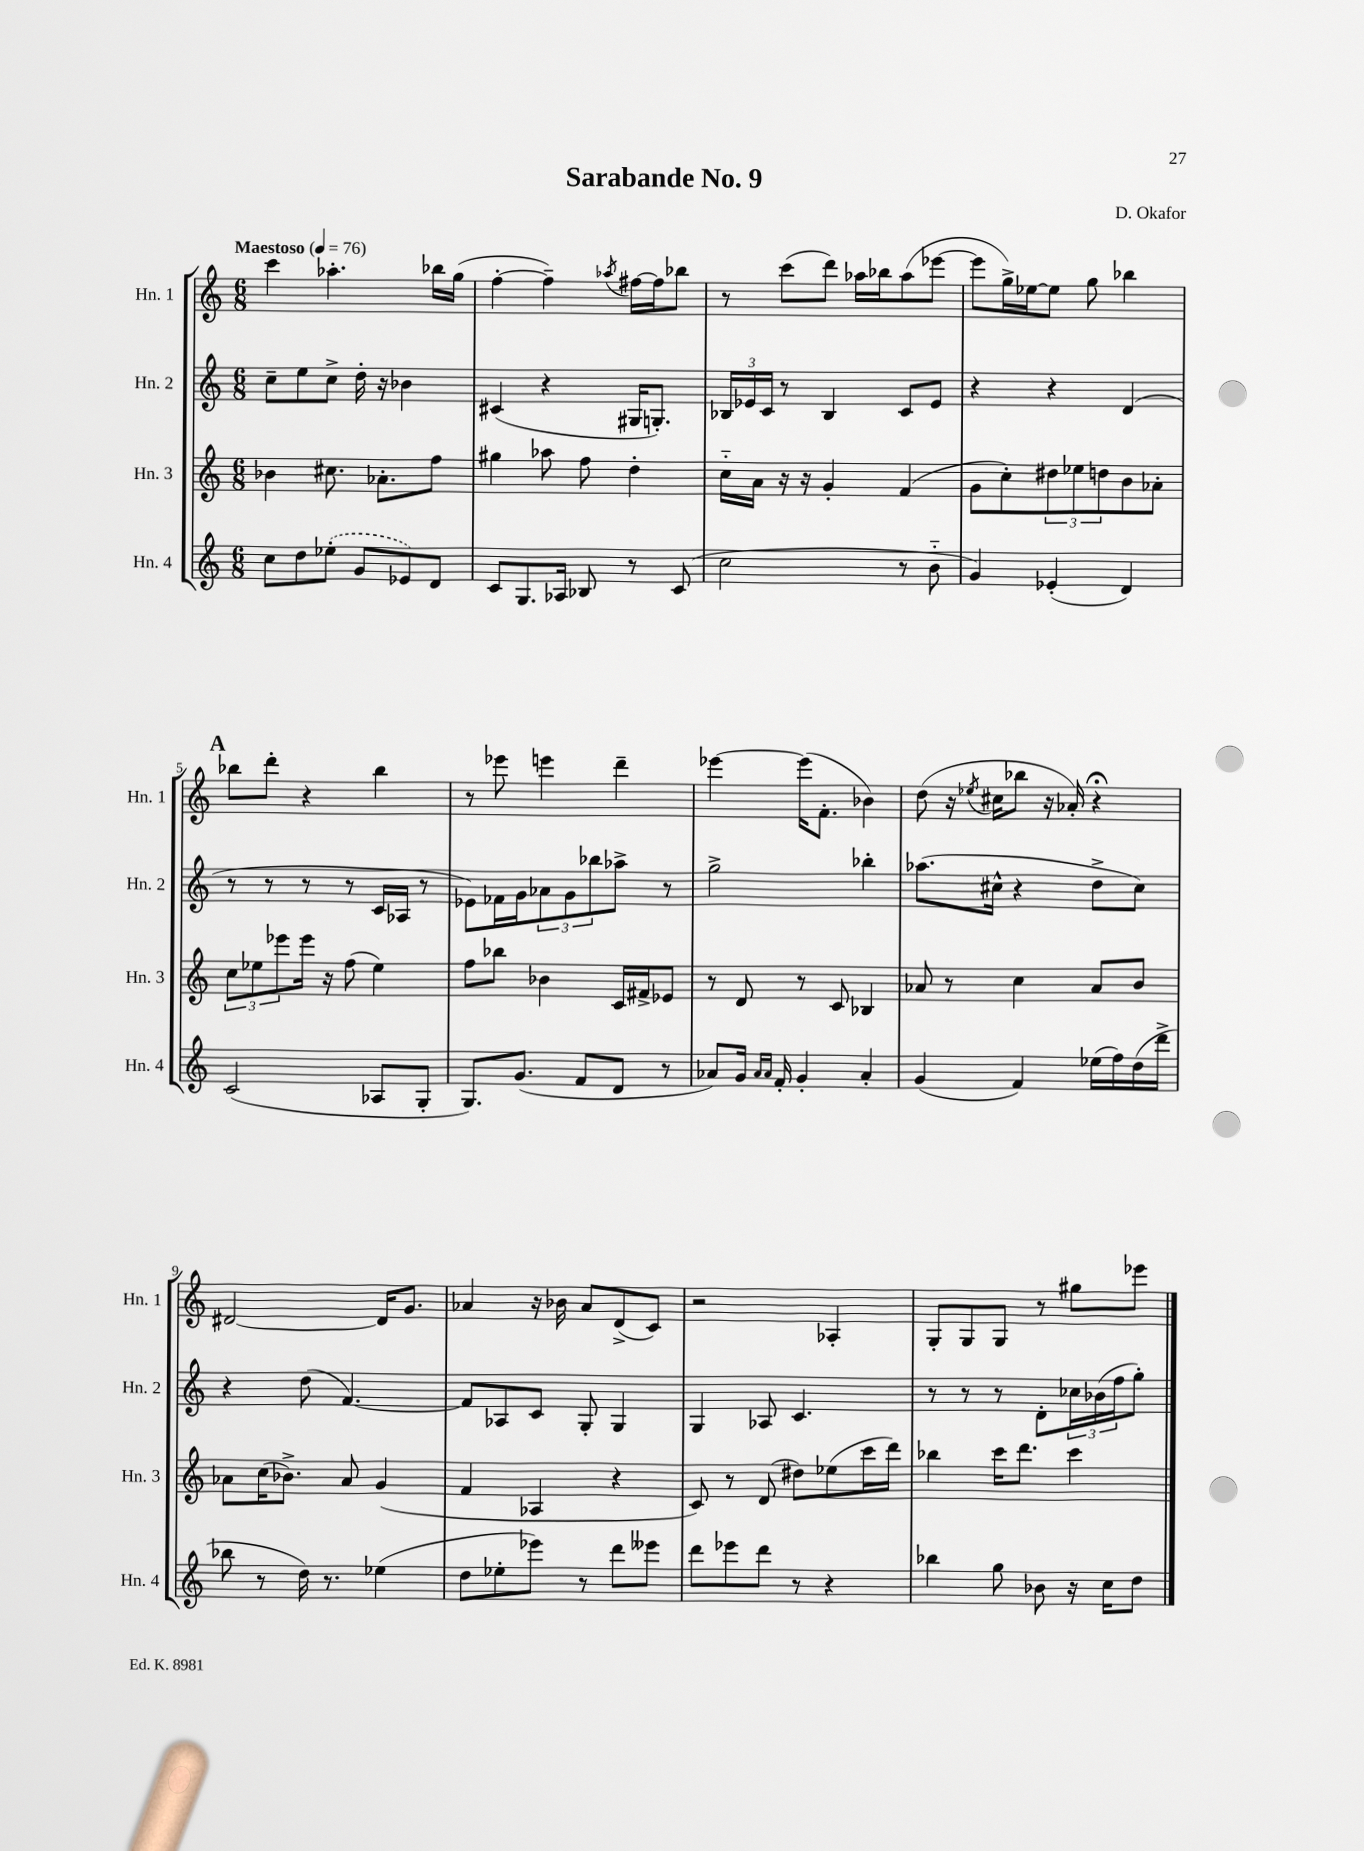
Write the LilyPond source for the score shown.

\header { title = "Sarabande No. 9" composer = "D. Okafor" }
<<
\new StaffGroup <<
\new Staff = "s0" \with { instrumentName = "Hn. 1" shortInstrumentName = "Hn. 1" } {
    \clef treble \key c \major \numericTimeSignature \time 6/8 \tempo "Maestoso" 4 = 76
    c'''4 aes''4.-. bes''16 g''16( |
    f''4~-. f''4--) \acciaccatura { aes''8 } fis''16~ fis''16 bes''8 |
    r8 c'''8( d'''8) aes''16 bes''16 aes''8( ees'''8~ |
    ees'''8 g''16->) ees''16~ ees''8 g''8 bes''4 |
    \mark \markup { \bold "A" } bes''8 d'''8-. r4 bes''4 |
    r8 ees'''8 e'''4 d'''4-- |
    ees'''4~ ees'''16( f'8.-. bes'4) |
    d''8( r16 \acciaccatura { ees''8 } cis''16 bes''8 r16 aes'16-.) r4\fermata |
    dis'2~ dis'16 g'8. |
    aes'4 r16 bes'16 aes'8 d'8->( c'8) |
    r2 aes4-. |
    g8-. g8 g8 r8 gis''8 ees'''8 \bar "|." |
}
\new Staff = "s1" \with { instrumentName = "Hn. 2" shortInstrumentName = "Hn. 2" } {
    \clef treble \key c \major \numericTimeSignature \time 6/8
    c''8-- e''8 c''8-> d''16-. r16 bes'4 |
    cis'4( r4 gis16 g8.-.) |
    \tuplet 3/2 { bes16 ees'16 c'16 } r8 bes4 c'8 ees'8 |
    r4 r4 d'4( |
    \mark \markup { \bold "A" } r8 r8 r8 r8 c'16 aes16 r8 |
    ees'8) fes'16 g'16 \tuplet 3/2 { aes'8 g'8 bes''8 } aes''8-> r8 |
    g''2-> bes''4-. |
    aes''8.( cis''16-^ r4 d''8-> cis''8) |
    r4 d''8( f'4.~) |
    f'8 aes8 c'8 g8-. g4 |
    g4 aes8 c'4. |
    r8 r8 r8 d'8-. \tuplet 3/2 { ces''16 bes'16( f''16 } g''8-.) \bar "|." |
}
\new Staff = "s2" \with { instrumentName = "Hn. 3" shortInstrumentName = "Hn. 3" } {
    \clef treble \key c \major \numericTimeSignature \time 6/8
    bes'4 cis''8. aes'8.-. f''8 |
    gis''4 aes''8 f''8 d''4-. |
    c''16-_ a'16 r16 r16 g'4-. f'4( |
    g'8 c''8-.) \tuplet 3/2 { dis''8 ees''8 d''8 } b'8 aes'8-. |
    \mark \markup { \bold "A" } \tuplet 3/2 { c''8 ees''8 ees'''8 } ees'''16 r16 f''8( ees''4) |
    f''8 bes''8 bes'4 c'16 fis'16-> ees'8 |
    r8 d'8 r8 c'8 bes4 |
    aes'8 r8 c''4 aes'8 b'8 |
    aes'8 c''16( bes'8.->) aes'8 g'4( |
    f'4 aes4 r4 |
    c'8) r8 d'8( dis''8) ees''8( c'''16 d'''16) |
    bes''4 c'''16 d'''8. c'''4 \bar "|." |
}
\new Staff = "s3" \with { instrumentName = "Hn. 4" shortInstrumentName = "Hn. 4" } {
    \clef treble \key c \major \numericTimeSignature \time 6/8
    c''8 d''8 \once \slurDashed ees''8-.( g'8 ees'8) d'8 |
    c'8 g8. aes16 bes8 r8 c'8( |
    c''2 r8 b'8-_ |
    g'4) ees'4-.( d'4) |
    \mark \markup { \bold "A" } c'2( aes8 g8-. |
    g8.) g'8.( f'8 d'8 r8 |
    aes'8) g'16 \grace { aes'16 aes'16 } f'16-. g'4-. aes'4-. |
    g'4( f'4) ees''16( f''16) d''16( d'''16-> |
    bes''8 r8 d''16) r8. ees''4( |
    d''8 ees''8-. ees'''8) r8 d'''8 eeses'''8 |
    d'''8 ees'''8 d'''8 r8 r4 |
    bes''4 g''8 bes'8 r16 c''16 d''8 \bar "|." |
}
>>
>>
